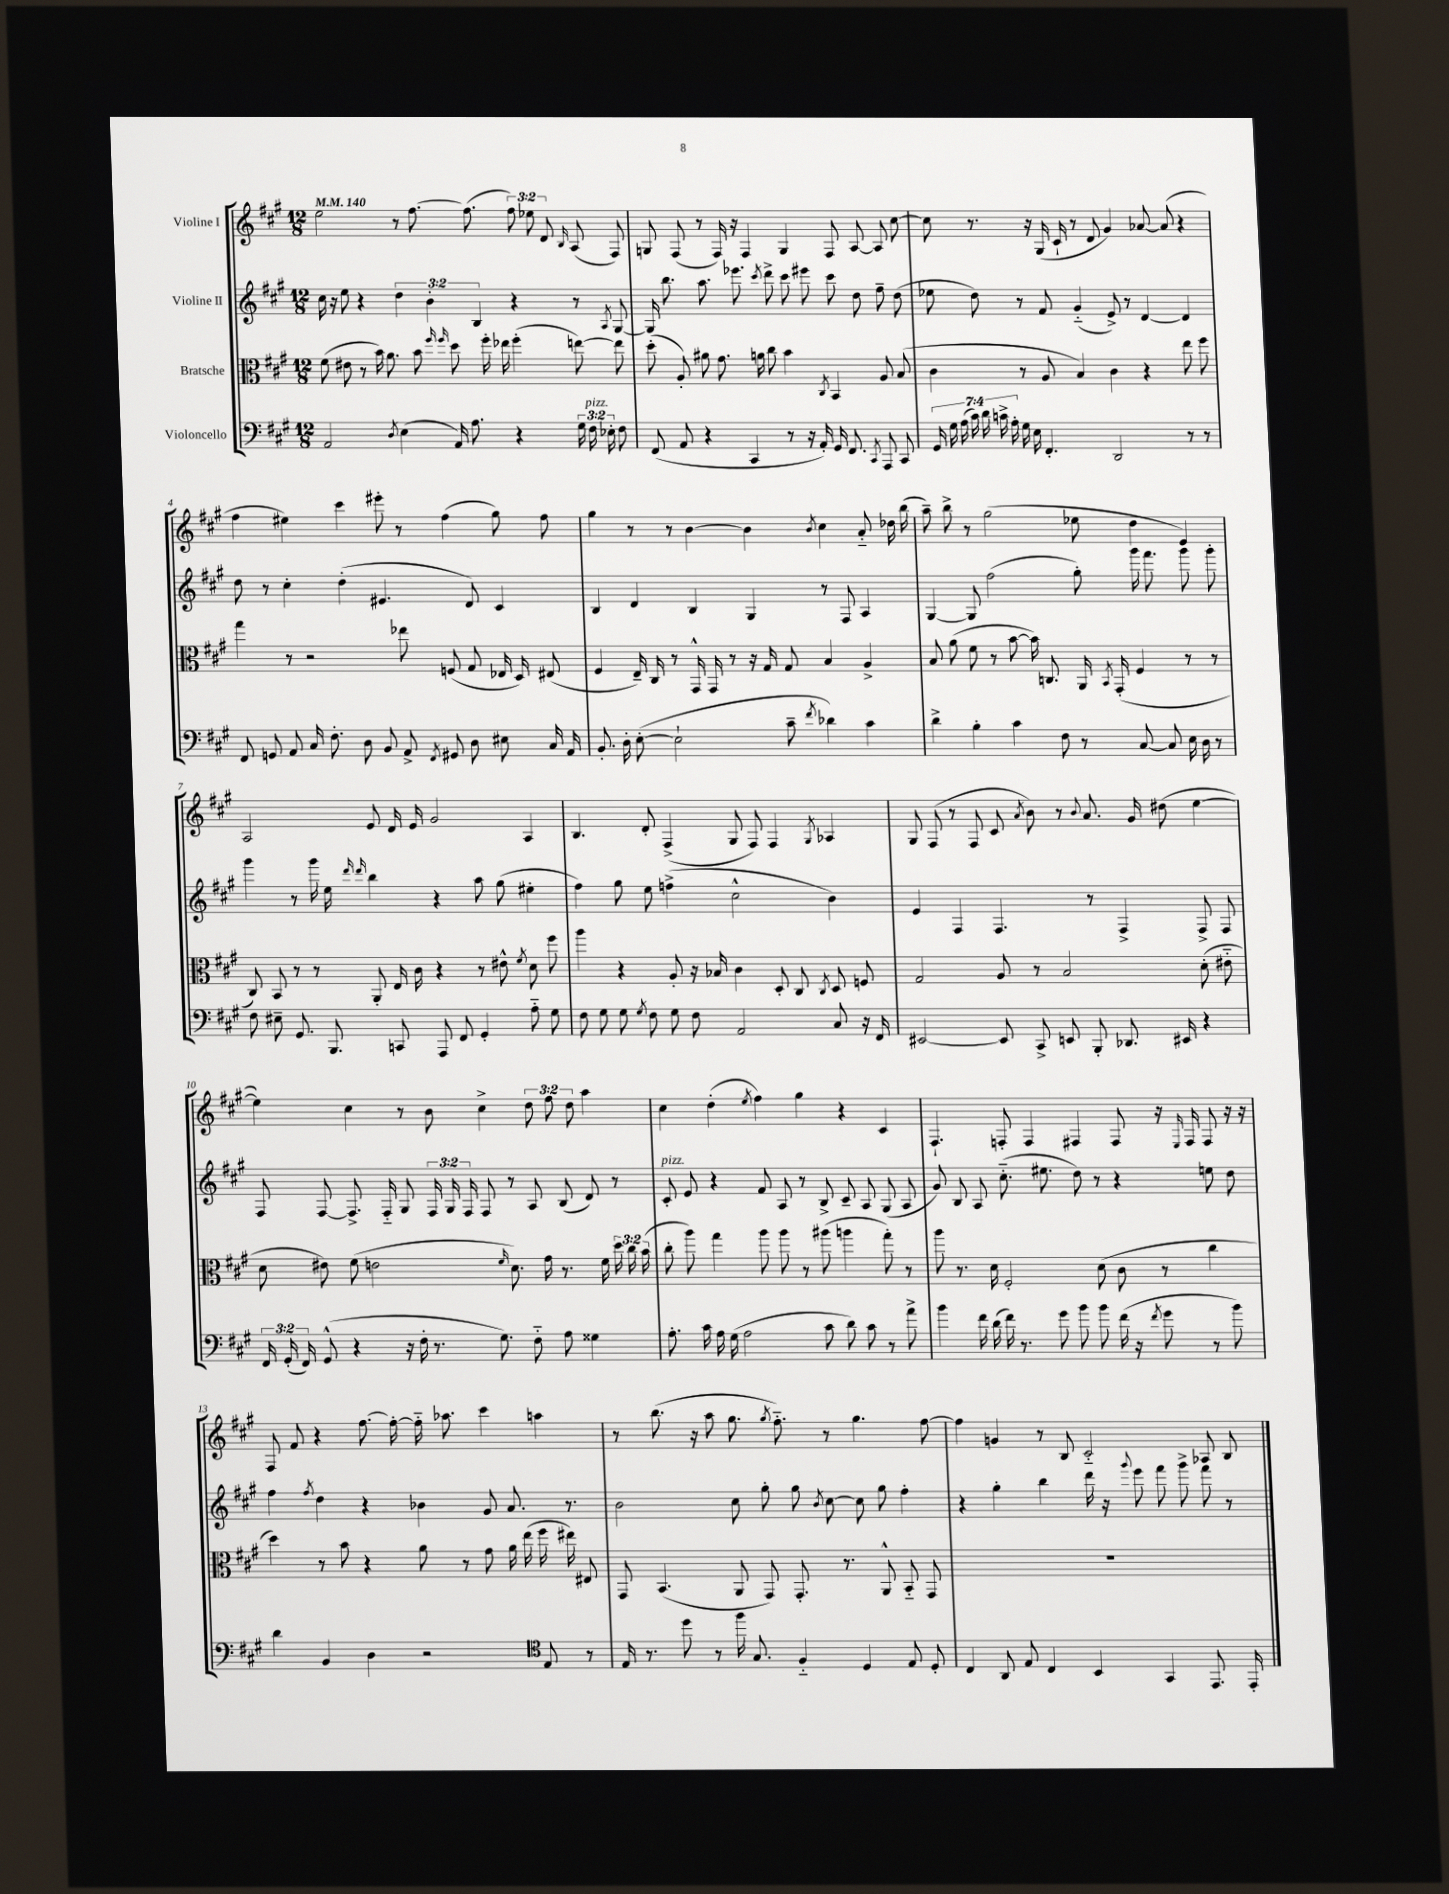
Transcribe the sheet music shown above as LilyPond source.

<<
\new StaffGroup <<
\new Staff = "s0" \with { instrumentName = "Violine I" } {
    \clef treble \key a \major \numericTimeSignature \time 12/8 \override Staff.TupletNumber.text = #tuplet-number::calc-fraction-text \tempo 4 = 140
    \autoBeamOff e''2 r8 fis''8.~ fis''8.( \tuplet 3/2 { fis''8) ees''8 d'8 } \grace { b16 } a8( fis8) |
    g8 fis8( r8 fis16) r16 fis4 g4 fis8 a8~ a8 cis''8~ |
    cis''8 r8. r16 gis16( cis'16-! r8 d'8 gis'4) aes'8~ aes'8( r4 |
    fis''4 eis''4) cis'''4 eis'''8-. r8 fis''4( gis''8) fis''8 |
    gis''4 r8 r8 b'4~ b'4 \acciaccatura { b'8 } cis''4 a'8-_ des''16 b''16( |
    a''8--) b''8-> r8 gis''2( ees''8 d''4 e'4) |
    a2 e'8 d'16 e'16 gis'2 a4 |
    b4. d'8-. fis4->( gis8 fis8) fis4 \acciaccatura { gis8 } aes4 |
    gis8 fis8( r8 fis8 cis'8 \acciaccatura { a'8 } b'8) r8 \appoggiatura { b'8 } a'8. gis'16 dis''8( e''4~ |
    e''4) cis''4 r8 b'8 cis''4-> \tuplet 3/2 { d''8 fis''8 d''8 } a''4 |
    cis''4 d''4-.( \acciaccatura { e''8 } fis''4) gis''4 r4 cis'4 |
    fis4.-! f8-. f4 fis4 fis8 r16 \grace { e16 } fis16 fis8 r16 r16 |
    fis8 fis'8 r4 fis''8.~ fis''16~-. fis''16-_ aes''8. cis'''4 a''4 |
    r8 b''8.( r16 a''8 gis''8. \acciaccatura { gis''8 } fis''8.-_) r8 gis''4. fis''8~ |
    fis''4 g'4 r8 b8 cis'2-_ aes8 b8 \bar "|." |
}
\new Staff = "s1" \with { instrumentName = "Violine II" } {
    \clef treble \key a \major \numericTimeSignature \time 12/8 \override Staff.TupletNumber.text = #tuplet-number::calc-fraction-text
    \autoBeamOff cis''16 r16 e''8 r4 \tuplet 3/2 { d''4 b'4-. b4 } r4 r8 \acciaccatura { a8 } gis8~ |
    gis16 b''8. a''8. ees'''8. \acciaccatura { cis'''8 } d'''8-> cis'''8 eis'''8 cis'''8 d''8 fis''8-- d''8( |
    ees''8 d''8) r8 fis'8 gis'4-_( e'8->) r8 d'4~ d'4 |
    d''8 r8 cis''4-. d''4-.( eis'4. d'8) cis'4 |
    b4 d'4 b4 gis4 r8 fis8 a4 |
    gis4~ gis8 fis''2( gis''8-.) gis'''16 fis'''8. gis'''8 gis'''8-. |
    gis'''4 r8 gis'''16 e''16 \grace { d'''16 d'''16 } b''4 r4 a''8 gis''8( eis''4-. |
    fis''4) gis''8 e''8 f''4->( cis''2-^ b'4) |
    e'4 fis4 fis4. r8 fis4-> fis8-> fis8 |
    fis8 fis8~ fis8.-> fis16-_ gis8 \tuplet 3/2 { fis16 gis16 fis16 } fis8 r8 a8 b8( d'8) r8 |
    cis'8-.^\markup { \italic "pizz." } e'8 r4 fis'8 a8 r8 b8-> cis'8-- a8 gis8( a8 |
    gis'8) b8 a8 cis''8.-_( eis''8. d''8) r8 r4 e''8 d''8 |
    fis''4 \acciaccatura { fis''8 } d''4 r4 bes'4 gis'8 a'8. r8. |
    b'2 cis''8 gis''8-. gis''8 \acciaccatura { b'8 } cis''8~ cis''8 gis''8 fis''4-. |
    r4 gis''4-. b''4 d'''16 r16 \appoggiatura { gis'''8 } e'''8 fis'''8 gis'''8-> fis'''8 r8 \bar "|." |
}
\new Staff = "s2" \with { instrumentName = "Bratsche" } {
    \clef alto \key a \major \numericTimeSignature \time 12/8 \override Staff.TupletNumber.text = #tuplet-number::calc-fraction-text
    \autoBeamOff fis'8( eis'8 r8 b'16) a'8. b'8 \grace { fis''16 fis''16 } d''8 fis''16-. ees''16 fis''4-.( e''8~) e''8 |
    d''8-.( a8-.) ais'8 gis'8. a'16 cis''8 b'4 \acciaccatura { cis8 } b,4 a8 b8( |
    cis'4 r8 a8 b4) cis'4 r4 e''8 fis''8 |
    gis''4 r8 r2 ees''8 f8( gis8 ees16 d16) eis8( |
    fis4 e16--) cis16 r8 gis,16-^ gis,16 r8 r16 gis16 gis8 b4 a4-> |
    b8 a'8( fis'8 r8 b'8~ b'16) c8. a,16 \acciaccatura { b,8 } gis,16-.( fis4 r8 r8 |
    cis8) b,8 r8 r8 a,8-. e16 cis'16 r4 r8 eis'8-^ \acciaccatura { fis'8 } d'8 fis''8 |
    a''4 r4 a8-. r16 bes16 cis'4 d8-. cis8 \acciaccatura { cis8 } d8 f8 |
    gis2 a8 r8 b2 d'8-.( eis'8-_ |
    d'8 eis'8) fis'8( e'2 \grace { fis'16 } d'8.) gis'16 r8. fis'16 \tuplet 3/2 { d''16 cis''16 b'16( } |
    cis''8-. a''8) gis''4 a''8 a''8 r8 ais''8( a''4 gis''8-.) r8 |
    a''8 r8. d'16 fis2-. d'8( cis'8 r8 cis''4 |
    d''4) r8 b'8 r4 a'8 r8 gis'8 a'16 e''16( fis''16 eis''16) eis8 |
    gis,8 b,4.( a,8 gis,8) gis,8.-. r8. a,8-^ b,8-_ gis,8 |
    R1. \bar "|." |
}
\new Staff = "s3" \with { instrumentName = "Violoncello" } {
    \clef bass \key a \major \numericTimeSignature \time 12/8 \override Staff.TupletNumber.text = #tuplet-number::calc-fraction-text
    \autoBeamOff a,2 \acciaccatura { d8 } e4( a,16) a8. r4 \tuplet 3/2 { gis16 fis16^\markup { \italic "pizz." } ees16-. } fis8 |
    fis,8( a,8 r4 cis,4 r8 r16 a,16-.) gis,16 fis,8. \acciaccatura { cis,8 } a,,8 cis,8 |
    \tuplet 7/4 { gis,16 gis16 a16( cis'16) d'16 c'16-> a16-. } gis16 e16 fis,4.-. d,2 r8 r8 |
    fis,8 g,8 a,8 cis16 fis8.-. d8 b,8 a,8-> \acciaccatura { fis,8 } gis,8 d8 eis8 cis16 a,16 |
    b,8.-. d16-. e8~-.( e2-! cis'8-- \acciaccatura { fis'8 } des'4) cis'4 |
    d'4-> b4-. cis'4 fis8 r8 cis8~ cis8 e16 d16 r8 |
    fis8 eis8-- gis,8. b,,8. c,8 a,,8 fis,8 gis,4-. a8-_ gis8 |
    fis8 gis8 gis8 \acciaccatura { gis8 } fis8 gis8 fis8 a,2 cis8 r16 fis,16 |
    eis,2~ eis,8 cis,8-> e,8 b,,8-. des,8. eis,16 r4 |
    \tuplet 3/2 { fis,16 gis,16-.( fis,16) } gis,8-^( r4 r16 fis16-. r8. gis8.) fis8-_ a8 gisis4 |
    a8.-. cis'16 a16 gis16( a2 cis'8 d'8) cis'8 r8 a'8-> |
    b'4 fis'16 d'16( fis'16) r8. gis'8 b'8 b'8 fis'16( r16 \acciaccatura { fis'8 } gis'8 r8 b'8) |
    d'4 b,4 d4 r2 \clef tenor e8 r8 |
    e16 r8. d''8 r8 fis''16 gis8. fis4-_ d4 e8 d8-. |
    cis4 a,8 e8 cis4 b,4 gis,4 e,8. e,16-. \bar "|." |
}
>>
>>
